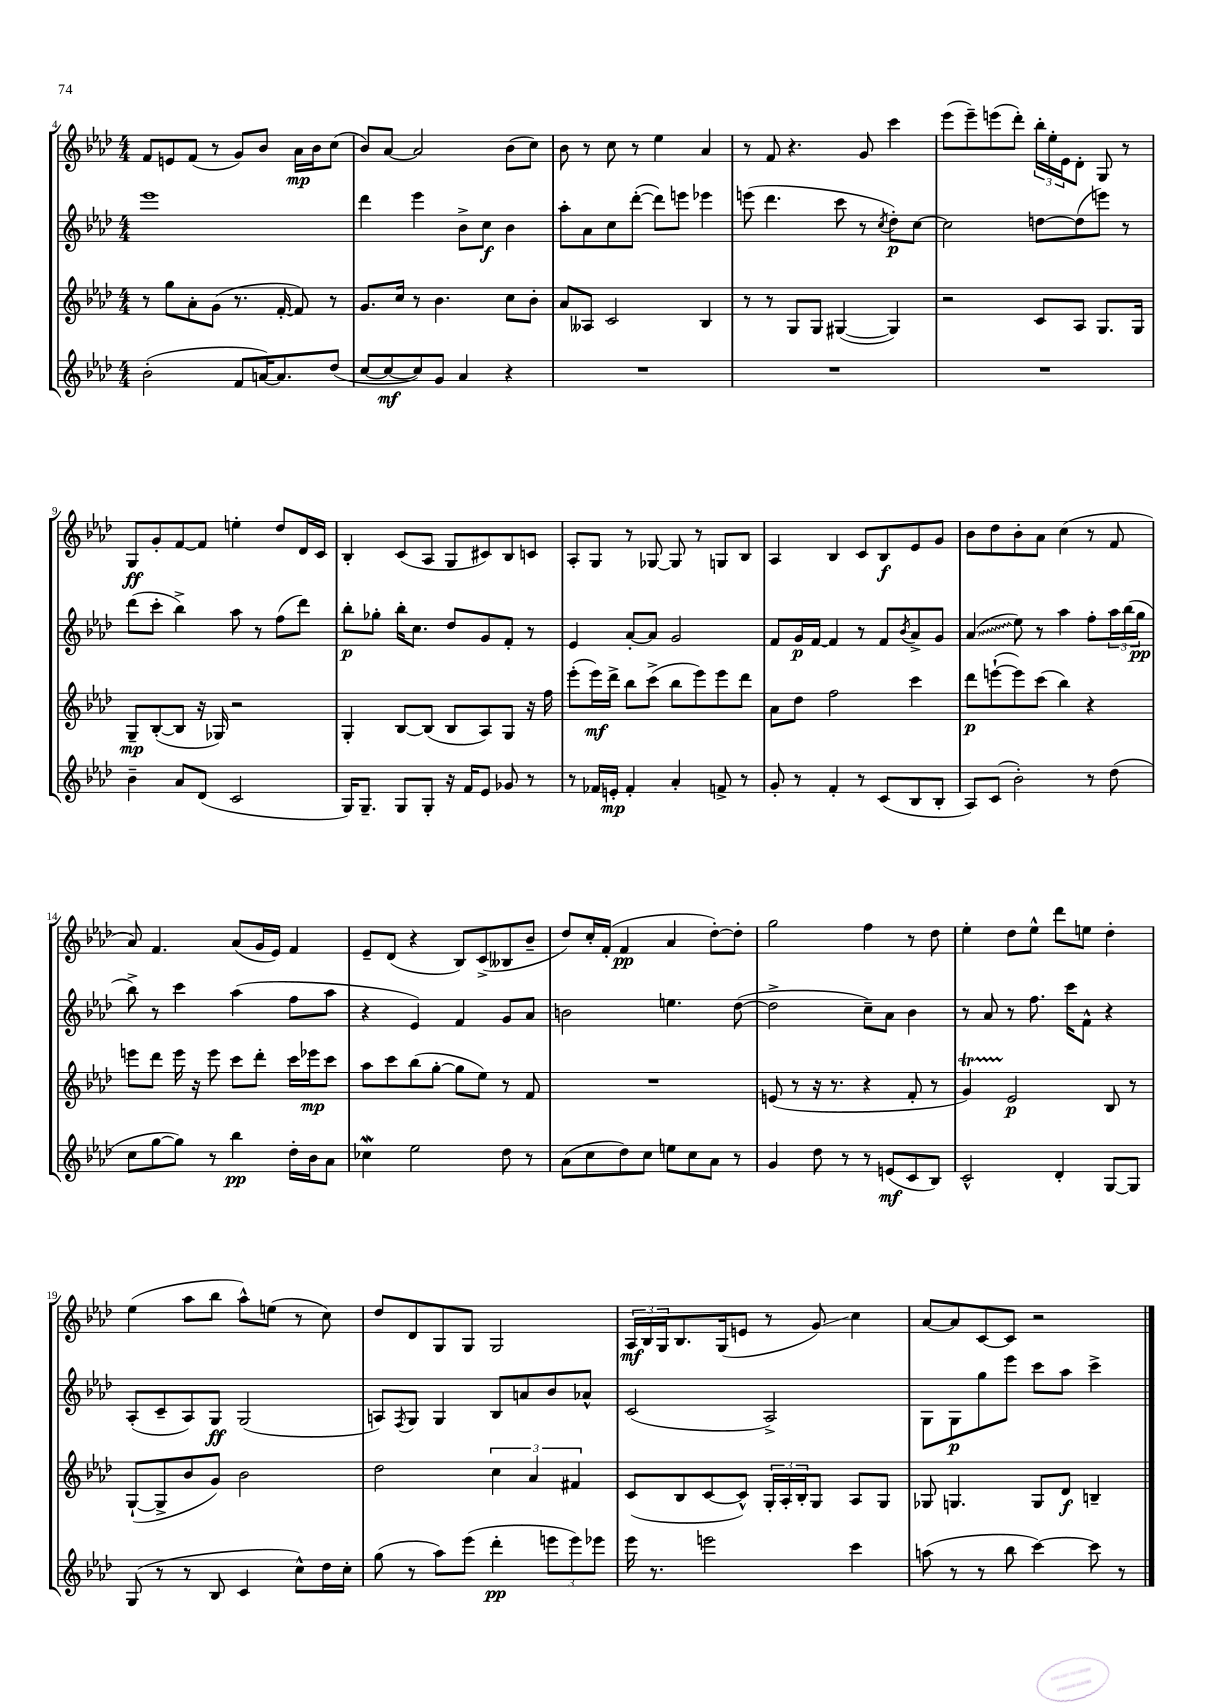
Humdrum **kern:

**kern	**kern	**kern	**kern
*staff4	*staff3	*staff2	*staff1
*clefG2	*clefG2	*clefG2	*clefG2
*k[b-e-a-d-]	*k[b-e-a-d-]	*k[b-e-a-d-]	*k[b-e-a-d-]
*M4/4	*M4/4	*M4/4	*M4/4
(2b-'	8r	1eee-	8f
.	8gg	.	8e
.	8a-'	.	(8f
.	(8g	.	8r
8f	8.r	.	8g)
[16a)	.	.	8b-
8.a]	[16f'	.	.
.	8f])	.	16a-
.	.	.	16b-
(8dd-	8r	.	(8cc
=	=	=	=
[8cc	8.g	4ddd-	8b-)
8cc_	.	.	[8a-
.	16cc	.	.
8cc])	8r	4eee-	2a-]
8g	4.b-	.	.
4a-	.	8b-^	.
.	.	8cc	.
4r	8cc	4b-	(8b-
.	8b-'	.	8cc)
=	=	=	=
1r	8a-	8aa-'	8b-
.	8A--	8a-	8r
.	2c	8cc	8cc
.	.	([8ddd-'	8r
.	.	8ddd-])	4ee-
.	.	8eee	.
.	4B-	4eee-	4a-
=	=	=	=
1r	8r	(8eee	8r
.	8r	4.ddd-	8f
.	8G	.	4.r
.	8G	.	.
.	([4G#	8ccc	.
.	.	8r	8g
.	.	8qcc	.
.	4G#])	8dd-')	4ccc
.	.	[8cc	.
=	=	=	=
1r	2r	2cc]	(8eee-
.	.	.	8eee-~)
.	.	.	(8eee
.	.	.	8ddd-')
.	8c	[8dd	24bb-'
.	.	.	24ee-'
.	.	.	24e-
.	8A-	(8dd]	8d-'
.	8.G	8eee)	8G
.	.	8r	8r
.	16G	.	.
=	=	=	=
4b-~	8G~	(8ddd-	8G
.	([8B-'	8ccc'	8g'
8a-	8B-]	4bb-^)	[8f
(8d-	16r	.	8f]
.	16G-)	.	.
2c	2r	8aa-	4ee'
.	.	8r	.
.	.	(8ff	8dd-
.	.	8ddd-)	16d-
.	.	.	16c
=	=	=	=
16G)	4G'	8bb-'	4B-'
8.G~	.	.	.
.	.	8gg-'	.
8G	[8B-	16bb-'	(8c
.	.	8.cc	.
8G'	(8B-]	.	8A-
16r	8B-	8dd-	8G
16f	.	.	.
8e-	8A-)	8g	8c#)
8g-	8G	8f'	8B-
8r	16r	8r	8c
.	16ff	.	.
=	=	=	=
8r	(8eee-'	4e-	8A-'
16f-	16eee-)	.	8G
16e'	16ddd-^	.	.
4f-'	8bb-	[8a-'	8r
.	(8ccc^	8a-]	[8G-
4a-'	8bb-	2g	8G-]
.	8eee-)	.	8r
8f^	8eee-	.	8G
8r	8ddd-	.	8B-
=	=	=	=
8g'	8a-	8f	4A-
8r	8dd-	16g	.
.	.	[16f	.
4f'	2ff	4f]	4B-
8r	.	8r	8c
(8c	.	8f	8B-
.	.	8qb-	.
8B-	4ccc	8a-^	8e-
8B-'	.	8g	8g
=	=	=	=
8A-)	8ddd-	(4a-	8b-
(8c	([8eee`	.	8dd-
2b-')	8eee])	8ee-)	8b-'
.	(8ccc	8r	8a-
.	4bb-)	4aa-	(4cc
8r	4r	8ff'	8r
(8dd-	.	24aa-	8f
.	.	(24bb-	.
.	.	24gg	.
=	=	=	=
8cc	8eee	8bb-^)	8a-)
[8gg	8ddd-	8r	4.f
8gg])	16eee	4ccc	.
.	16r	.	.
8r	8eee	.	.
4bb-	8ccc	(4aa-	(8a-
.	8ddd-'	.	16g
.	.	.	16e-)
16dd-'	16ccc	8ff	4f
16b-	16eee-	.	.
8a-	8ccc	8aa-	.
=	=	=	=
4cc-	8aa-	4r	8e-~
.	8ccc	.	(8d-
2ee-	(8bb-	4e-)	4r
.	[8gg'	.	.
.	8gg]	4f	8B-)
.	8ee-)	.	(8c^
8dd-	8r	8g	8B--
8r	8f	8a-	8b-~
=	=	=	=
(8a-	1r	2b	8dd-)
8cc	.	.	16cc'
.	.	.	(16f'
8dd-)	.	.	4f
8cc	.	.	.
8ee	.	4.ee	4a-
8cc	.	.	.
8a-	.	.	[8dd-')
8r	.	([8dd-	8dd-']
=	=	=	=
4g	(8e	2dd-^]	2gg
.	8r	.	.
8dd-	16r	.	.
.	8.r	.	.
8r	.	.	.
8r	4r	8cc~)	4ff
(8e	.	8a-	.
8c	8f'	4b-	8r
8B-)	8r	.	8dd-
=	=	=	=
2c^^	4g)	8r	4ee-'
.	.	8a-	.
.	2e-	8r	8dd-
.	.	8.ff	8ee-^^
4d-'	.	.	8ddd-
.	.	16ccc	.
.	.	8f^^	8ee
[8G	8B-	4r	4dd-'
8G]	8r	.	.
=	=	=	=
(8G	([8G`	(8A-'	(4ee-
8r	8G^]	8c~	.
8r	8b-	8A-)	8aa-
8B-	8g)	8G	8bb-
4c	2b-	(2G	8aa-^^)
.	.	.	(8ee
8cc^^)	.	.	8r
16dd-	.	.	8cc)
16cc'	.	.	.
=	=	=	=
(8gg	2dd-	8A)	8dd-
.	.	8qF	.
8r	.	8G	8d-
8aa-)	.	4G	8G
(8eee-	.	.	8G
4ddd-'	6cc	8B-	2G
.	.	8a	.
.	6a-	.	.
12eee	.	8b-	.
12eee)	6f#	.	.
.	.	8a-^^	.
12eee-	.	.	.
=	=	=	=
16eee-	(8c	(2c	24A-
.	.	.	24B-
8.r	.	.	.
.	.	.	24G
.	8B-	.	8.B-
2eee	[8c	.	.
.	.	.	(16G
.	8c^^])	.	8e
.	24G'	2A-^)	8r
.	24A-'	.	.
.	24B-'	.	.
.	8G	.	8g)
4ccc	8A-	.	4cc
.	8G	.	.
=	=	=	=
(8aa	8G-	8G	[8a-
8r	4.G	8G	8a-]
8r	.	8gg	[8c
8bb-	.	8eee-	8c]
[4ccc)	8G	8ccc	2r
.	8d-	8aa-	.
8ccc]	4B~	4ccc^	.
8r	.	.	.
==	==	==	==
*-	*-	*-	*-
